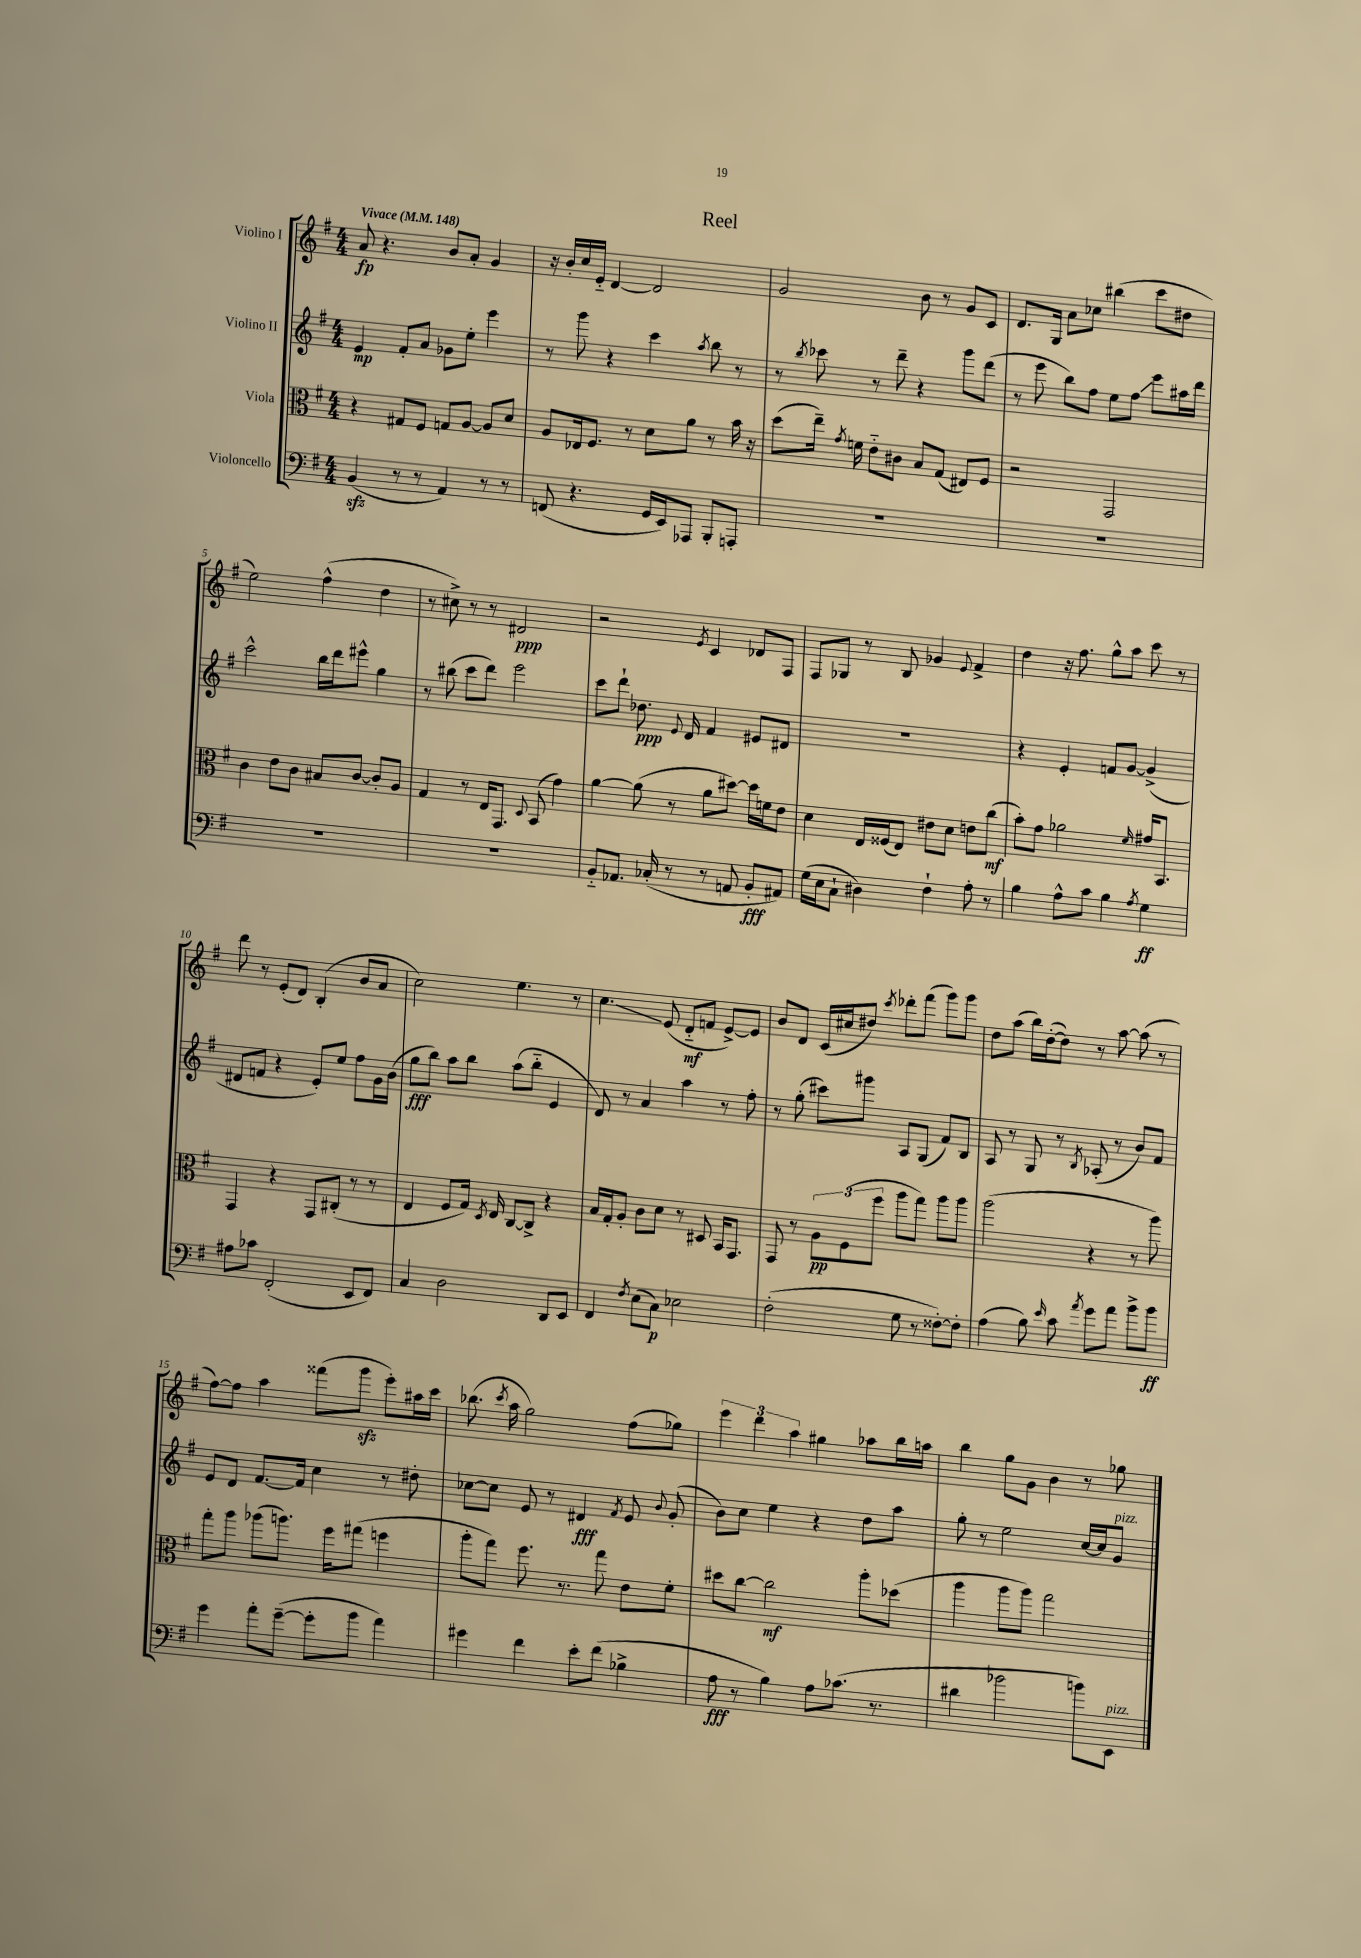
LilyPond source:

\header { title = "Reel" }
<<
\new StaffGroup <<
\new Staff = "s0" \with { instrumentName = "Violino I" } {
    \clef treble \key g \major \numericTimeSignature \time 4/4 \tempo "Vivace" 4 = 148
    \autoBeamOff a'8\fp r4. b'8[ a'8]-. g'4 |
    r16 b'16[-. c''16 e'16]-_ d'4~ d'2 |
    g'2 b'8 r8 g'8[ c'8] |
    d'8.[ g16] a'8[ ces''8] bis''4( c'''8[ dis''8] |
    e''2) fis''4-^( d''4 |
    r8 cis''8->) r8 r8 dis'2\ppp |
    r2 \acciaccatura { e'8 } c'4 des'8[ fis8] |
    fis8[ ges8] r8 b8 ges'4 \appoggiatura { e'8 } fis'4-> |
    d''4 r16 fis''8. g''8[-^ a''8] c'''8 r8 |
    d'''8 r8 e'8[-.( d'8]) b4-.( b'8[ a'8] |
    c''2) e''4. r8 |
    c''4.\glissando e'8( d'8[-_\mf f'8] e'8[~->) e'8] |
    b'8[ d'8] c'16[( cis''16 dis''8]) \acciaccatura { c'''8 } des'''8[-. fis'''8]( g'''8[) g'''8] |
    d''8[ a''8]( b''16[) d''16~-.( d''8]) r8 a''8~ a''8( r8 |
    fis''8[~) fis''8] a''4 fisis'''8[( g'''8]\sfz e'''8[-.) ais''16 c'''16] |
    bes''8.( \acciaccatura { c'''8 } a''16 g''2) fis''8[( ges''8]) |
    \tuplet 3/2 { e'''4 d'''4 a''4 } gis''4 aes''8[ b''16 a''16] |
    b''4 g''8[ g'8] b'4 r8 ges''8 \bar "|." |
}
\new Staff = "s1" \with { instrumentName = "Violino II" } {
    \clef treble \key g \major \numericTimeSignature \time 4/4
    \autoBeamOff e'4\mp fis'8[-. a'8] ges'8[ e''8]-. e'''4 |
    r8 g'''8 r4 c'''4 \acciaccatura { a''8 } b''8 r8 |
    r8 \acciaccatura { b''8 } ces'''8 r8 d'''8-- r4 g'''8[ d'''8]( |
    r8 e'''8 b''8[) fis''8] e''8[ fis''8]\glissando e'''8[ ais''16 d'''16] |
    c'''2-^ b''16[ d'''16 eis'''8]-^ g''4 |
    r8 bis''8( c'''8[ d'''8]) e'''2 |
    c'''8[ d'''8]-! des''8.\ppp \appoggiatura { e'8 } d'16 fis'4 eis'8[ dis'8] |
    R1 |
    r4 e'4-. f'8[ g'8]~ g'4->( |
    dis'8[ f'8] r4 e'8[-.) e''8] fis''8[ g'16 b'16]( |
    g''8[\fff b''8]) a''8[ b''8] a''8[( b''8]-_ e'4 |
    d'8) r8 a'4 a''4 r8 fis''8-. |
    r8 g''8-.( cis'''8[) gis'''8] a8[ g8]( fis'8[) b8] |
    a8 r8 g8 r8 \acciaccatura { b8 } aes8-.( r8 b'8[) fis'8] |
    e'8[ d'8] fis'8.[~ fis'16] c''4 r8 dis''8-. |
    ces''8[~ ces''8] e'8 r8 dis'4\fff \acciaccatura { fis'8 } e'8 \appoggiatura { b'8 } g'8-.( |
    b'8[) c''8] e''4 r4 d''8[ a''8] |
    g''8-. r8 e''2 c''16[~ c''16 g'8]^\markup { \italic "pizz." } \bar "|." |
}
\new Staff = "s2" \with { instrumentName = "Viola" } {
    \clef alto \key g \major \numericTimeSignature \time 4/4
    \autoBeamOff r4 gis8[ fis8] g8[ a8]~ a8[ d'8] |
    a8[ ees16 fis8.] r8 d'8[ a'8] r8 b'16 r16 |
    d''8[( e''16]--) \acciaccatura { g'8 } f'16 e'8[-_ cis'8] b8[ g8]( eis8[) fis8] |
    r2 g,2 |
    c'4 e'8[ c'8] bis8[ c'8]~ c'8[-. a8] |
    g4 r8 e16[ g,8.] \appoggiatura { d8 } b,8( g'4) |
    a'4~ a'8( r8 a'8[ dis''8]~) dis''16[ f'16 e'8] |
    d'4 e16[ fisis16( e8]) eis'8[ d'8] e'8[ c''8]\mf( |
    b'8[-.) g'8] aes'2 \grace { fis'16 } gis'16[ b,8.] |
    g,4 r4 g,8[ cis8]-.( r8 r8 |
    e4 fis8[ g16]) \acciaccatura { d8 } e16 c8[~ c8]-> r4 |
    b16[ g16-. a8]-. c'8[ d'8] r8 dis8 b,16[ g,8.] |
    g,8 r8 \tuplet 3/2 { a8[\pp fis8( fis''8] } a''8[ g''8]) a''8[ a''8] |
    a''2( r4 r8 a''8) |
    g''8[-. a''8] aes''8[( a''8.]) fis''16[ gis''8]( f''4 |
    a''8[-. g''8]) fis''8. r8. g''8 e'8[ fis'8]-. |
    dis''8[ c''8]~ c''2\mf a''8[-. des''8]( |
    a''4 a''8[ a''8]) g''2 \bar "|." |
}
\new Staff = "s3" \with { instrumentName = "Violoncello" } {
    \clef bass \key g \major \numericTimeSignature \time 4/4
    \autoBeamOff b,4\sfz( r8 r8 a,4) r8 r8 |
    f,8( r4. g,16[ e,16) aes,,8] b,,8[-. a,,8]-. |
    R1 |
    R1 |
    R1 |
    R1 |
    b,8[-_ aes,8.] ces16-.( r8 r8 a,8 b,8[-.\fff ais,8]) |
    g16[( e16 c8]-! dis4) fis4-! a8-. r8 |
    b4 a8[-^ c'8] b4 \acciaccatura { a8 } g4\ff |
    ais8[ ces'8] fis,2-.( e,8[ fis,8]) |
    c4 d2 d,8[ e,8] |
    fis,4 \acciaccatura { fis8 } e8[( c8]\p) ees2 |
    fis2-.( g8 r8 fisis8[~-.) fisis8]-. |
    a4( b8) \grace { e'16 } c'8 \acciaccatura { a'8 } g'8[ a'8] b'8[-> b'8]\ff |
    g'4 a'8[-. g'8]~--( g'8[-. b'8] a'4) |
    gis'4 fis'4 e'8[-. fis'8]( bes4-> |
    a8\fff r8 b4) a8[ ces'8.]( r8. |
    dis'4 bes'2 b'8[) e,8]^\markup { \italic "pizz." } \bar "|." |
}
>>
>>
